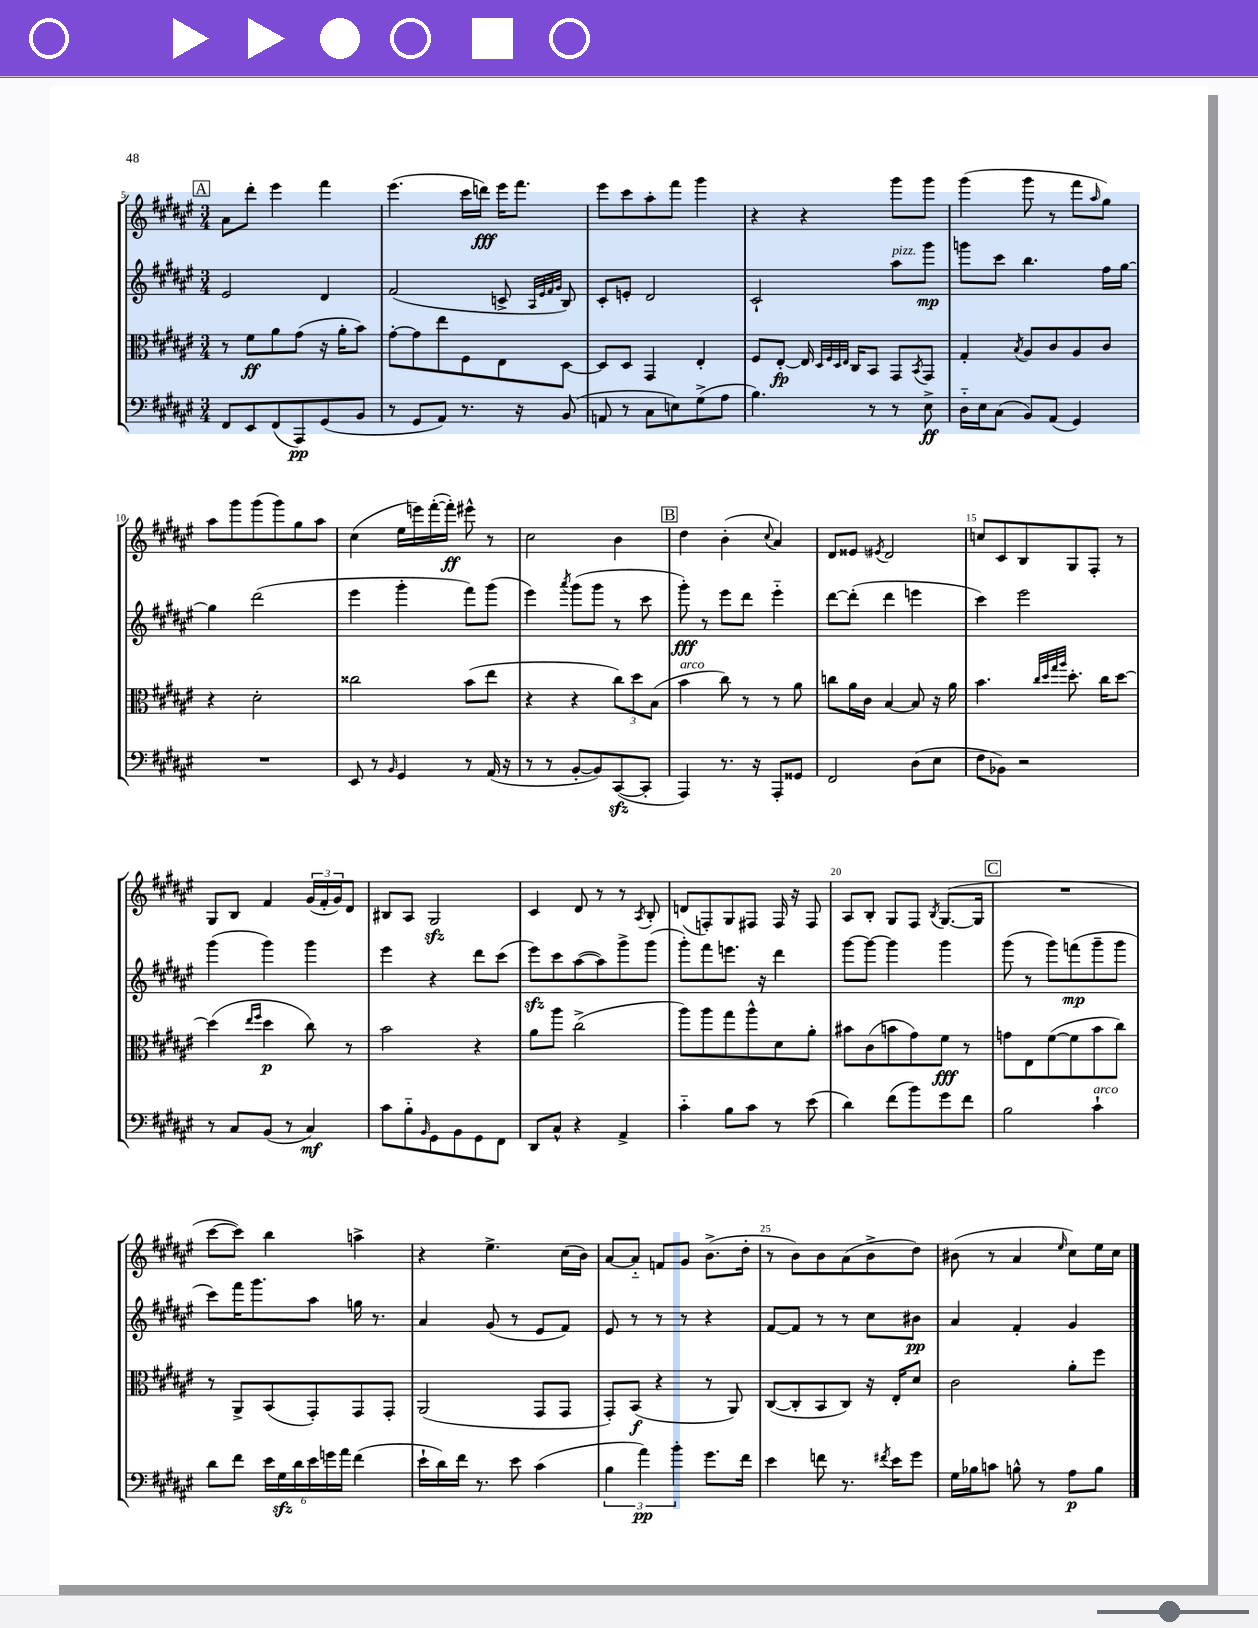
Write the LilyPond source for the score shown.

<<
\new StaffGroup <<
\new Staff = "s0" {
    \clef treble \key fis \major \numericTimeSignature \time 3/4
    \mark \markup { \box "A" } ais'8 dis'''8-. eis'''4 fis'''4 |
    eis'''4.( cis'''16 d'''16\fff) eis'''16 fis'''8. |
    eis'''8 cis'''8 ais''8-. fis'''8 gis'''4 |
    r4 r4 gis'''8 gis'''8 |
    gis'''4( gis'''8 r8 fis'''8 \grace { ais''16 } gis''8) |
    ais''8 gis'''8 gis'''8( gis'''8) gis''8 ais''8 |
    cis''4( eis''16 e'''16) fis'''16~-.( fis'''16-.\ff) eis'''8-^ r8 |
    cis''2 b'4 |
    \mark \markup { \box "B" } dis''4 b'4-.( \appoggiatura { cis''8 } ais'4) |
    dis'8 eisis'8 \acciaccatura { eis'8 } dis'2 |
    c''8 cis'8 b8 gis8 fis8-. r8 |
    gis8 b8 fis'4 \tuplet 3/2 { gis'16( fis'16-. gis'16) } dis'8 |
    bis8 ais8 gis2\sfz |
    cis'4 dis'8 r8 r8 \acciaccatura { ais8 } b8-. |
    d'8( f8-.) gis8 fis8 fis16 r16 fis8 |
    ais8 b8-. gis8 fis8 \acciaccatura { b8 } gis8.~( gis16 |
    \mark \markup { \box "C" } R2. |
    cis'''8~ cis'''8) b''4 a''4-> |
    r4 eis''4.-> cis''16( b'16) |
    ais'8~ ais'8-_ f'8 gis'8 b'8.->( dis''16-. |
    r8 b'8) b'8 ais'8( b'8-> dis''8) |
    bis'8( r8 ais'4 \grace { eis''16 } cis''8) eis''16 cis''16 \bar "|." |
}
\new Staff = "s1" {
    \clef treble \key fis \major \numericTimeSignature \time 3/4
    \mark \markup { \box "A" } eis'2 dis'4 |
    fis'2( c'8-> \grace { ais32 eis'32 fis'32 gis'32 } b8) |
    cis'8-. e'8-. dis'2 |
    cis'2-! ais''8^\markup { \italic "pizz." } gis'''8\mp |
    g'''8 cis'''8 b''4. fis''16 gis''16~ |
    gis''4 dis'''2( |
    eis'''4 gis'''4-. fis'''8) gis'''8( |
    eis'''4) \acciaccatura { ais'''8 } gis'''8( gis'''8 r8 cis'''8 |
    \mark \markup { \box "B" } gis'''8-.\fff) r8 eis'''8 dis'''8 eis'''4-_ |
    dis'''8~ dis'''8-.( dis'''4 e'''4 |
    cis'''4) eis'''2 |
    gis'''4( gis'''4) gis'''4 |
    eis'''4 r4 dis'''8 cis'''8( |
    eis'''8\sfz) cis'''8 ais''8~( ais''8) gis'''8-> gis'''8( |
    gis'''8-.) fis'''8 e'''8. r16 dis'''4 |
    gis'''8~ gis'''8~ gis'''4 gis'''4 |
    \mark \markup { \box "C" } gis'''8( r8 gis'''8) f'''8\mp( gis'''8-- gis'''8 |
    cis'''8) fis'''16 gis'''8. ais''8 g''16 r8. |
    ais'4 gis'8( r8 eis'8 fis'8) |
    eis'8 r8 r8 r8 r4 |
    fis'8~ fis'8 r8 r8 cis''8 bis'8\pp |
    ais'4 fis'4-. gis'4 \bar "|." |
}
\new Staff = "s2" {
    \clef alto \key fis \major \numericTimeSignature \time 3/4
    \mark \markup { \box "A" } r8 fis'8\ff ais'8 gis'8( r16 ais'16-. b'8) |
    gis'8~-. gis'8 eis''8 fis8 eis8 dis8~ |
    dis8 dis8 gis,4 eis4-. |
    fis8 eis8~-.\fp eis16 \grace { dis32 fis32 dis32 eis32 } cis16 b,8 gis,8 \acciaccatura { b,8 } gis,8 |
    gis4-. \acciaccatura { b8 } ais8 cis'8 ais8 cis'8 |
    r4 dis'2-. |
    cisis''2 b'8( eis''8 |
    r4 r4 \tuplet 3/2 { cis''8) dis''8 b8( } |
    \mark \markup { \box "B" } b'4^\markup { \italic "arco" } cis''8) r8 r8 ais'8 |
    c''8 ais'16 cis'16 b4~ b8 r16 ais'16 |
    b'4. \grace { cis''32 dis''32 gis''32 ais''32 } dis''8.-. cis''16 dis''8~ |
    dis''4( \grace { eis''16 fis''16 } dis''4\p cis''8) r8 |
    b'2 r4 |
    ais'8 ais''8 cis''2->( |
    ais''8) ais''8 gis''8 ais''8-^ dis'8 ais'8-. |
    bis'8 cis'8( b'8 gis'8) fis'8\fff r8 |
    \mark \markup { \box "C" } g'8 eis8 fis'8~( fis'8 b'8 cis''8) |
    r8 ais,8-> b,8( gis,8-.) gis,8 gis,8-. |
    ais,2( gis,8 gis,8 |
    gis,8-.) b,8\f( r4 r8 ais,8) |
    cis8~( cis8-. b,8 cis8) r16 eis16-. dis'8 |
    cis'2 ais'8-. fis''8 \bar "|." |
}
\new Staff = "s3" {
    \clef bass \key fis \major \numericTimeSignature \time 3/4
    \mark \markup { \box "A" } fis,8 eis,8 fis,8( ais,,8\pp) gis,8( b,8 |
    r8 gis,8 ais,8) r8. r16 b,8( |
    a,8 r8 cis8 e8) gis8->( ais8 |
    b4.) r8 r8 eis8->\ff |
    dis16-_ eis16 cis8( b,8) ais,8( gis,4) |
    R2. |
    eis,8 r8 \grace { b,16 } gis,4 r8 ais,16( r16 |
    r8 r8 b,8~-. b,8) cis,8~\sfz( cis,8-. |
    \mark \markup { \box "B" } ais,,4) r8. r16 ais,,8-. gisis,8 |
    fis,2 dis8( eis8 |
    fis8 bes,8) r2 |
    r8 cis8 b,8( r8 cis4\mf) |
    cis'8 b8-_ \grace { b,16 } gis,8 b,8 gis,8 fis,8 |
    dis,8 cis8-^ r4 ais,4-> |
    cis'4-_ b8 cis'8 r8 eis'8( |
    dis'4) fis'8( b'8) gis'8 fis'8 |
    \mark \markup { \box "C" } b2 cis'4-!^\markup { \italic "arco" } |
    dis'8 fis'8 \tuplet 6/4 { eis'16 gis16\sfz dis'16 eis'16 g'16 ais'16 } fis'4( |
    eis'16-! dis'16) fis'16 r8. eis'8 cis'4( |
    \tuplet 3/2 { b4 ais'4\pp) b'4-. } gis'8. fis'16 |
    eis'4 f'8 r8. \acciaccatura { fis'8 } eis'16 gis'8 |
    gis16 bes16 c'8 b8-^ r8 ais8\p b8 \bar "|." |
}
>>
>>
\layout { \context { \Score currentBarNumber = #5 \override BarNumber.break-visibility = ##(#f #t #t) barNumberVisibility = #(every-nth-bar-number-visible 5) } }
